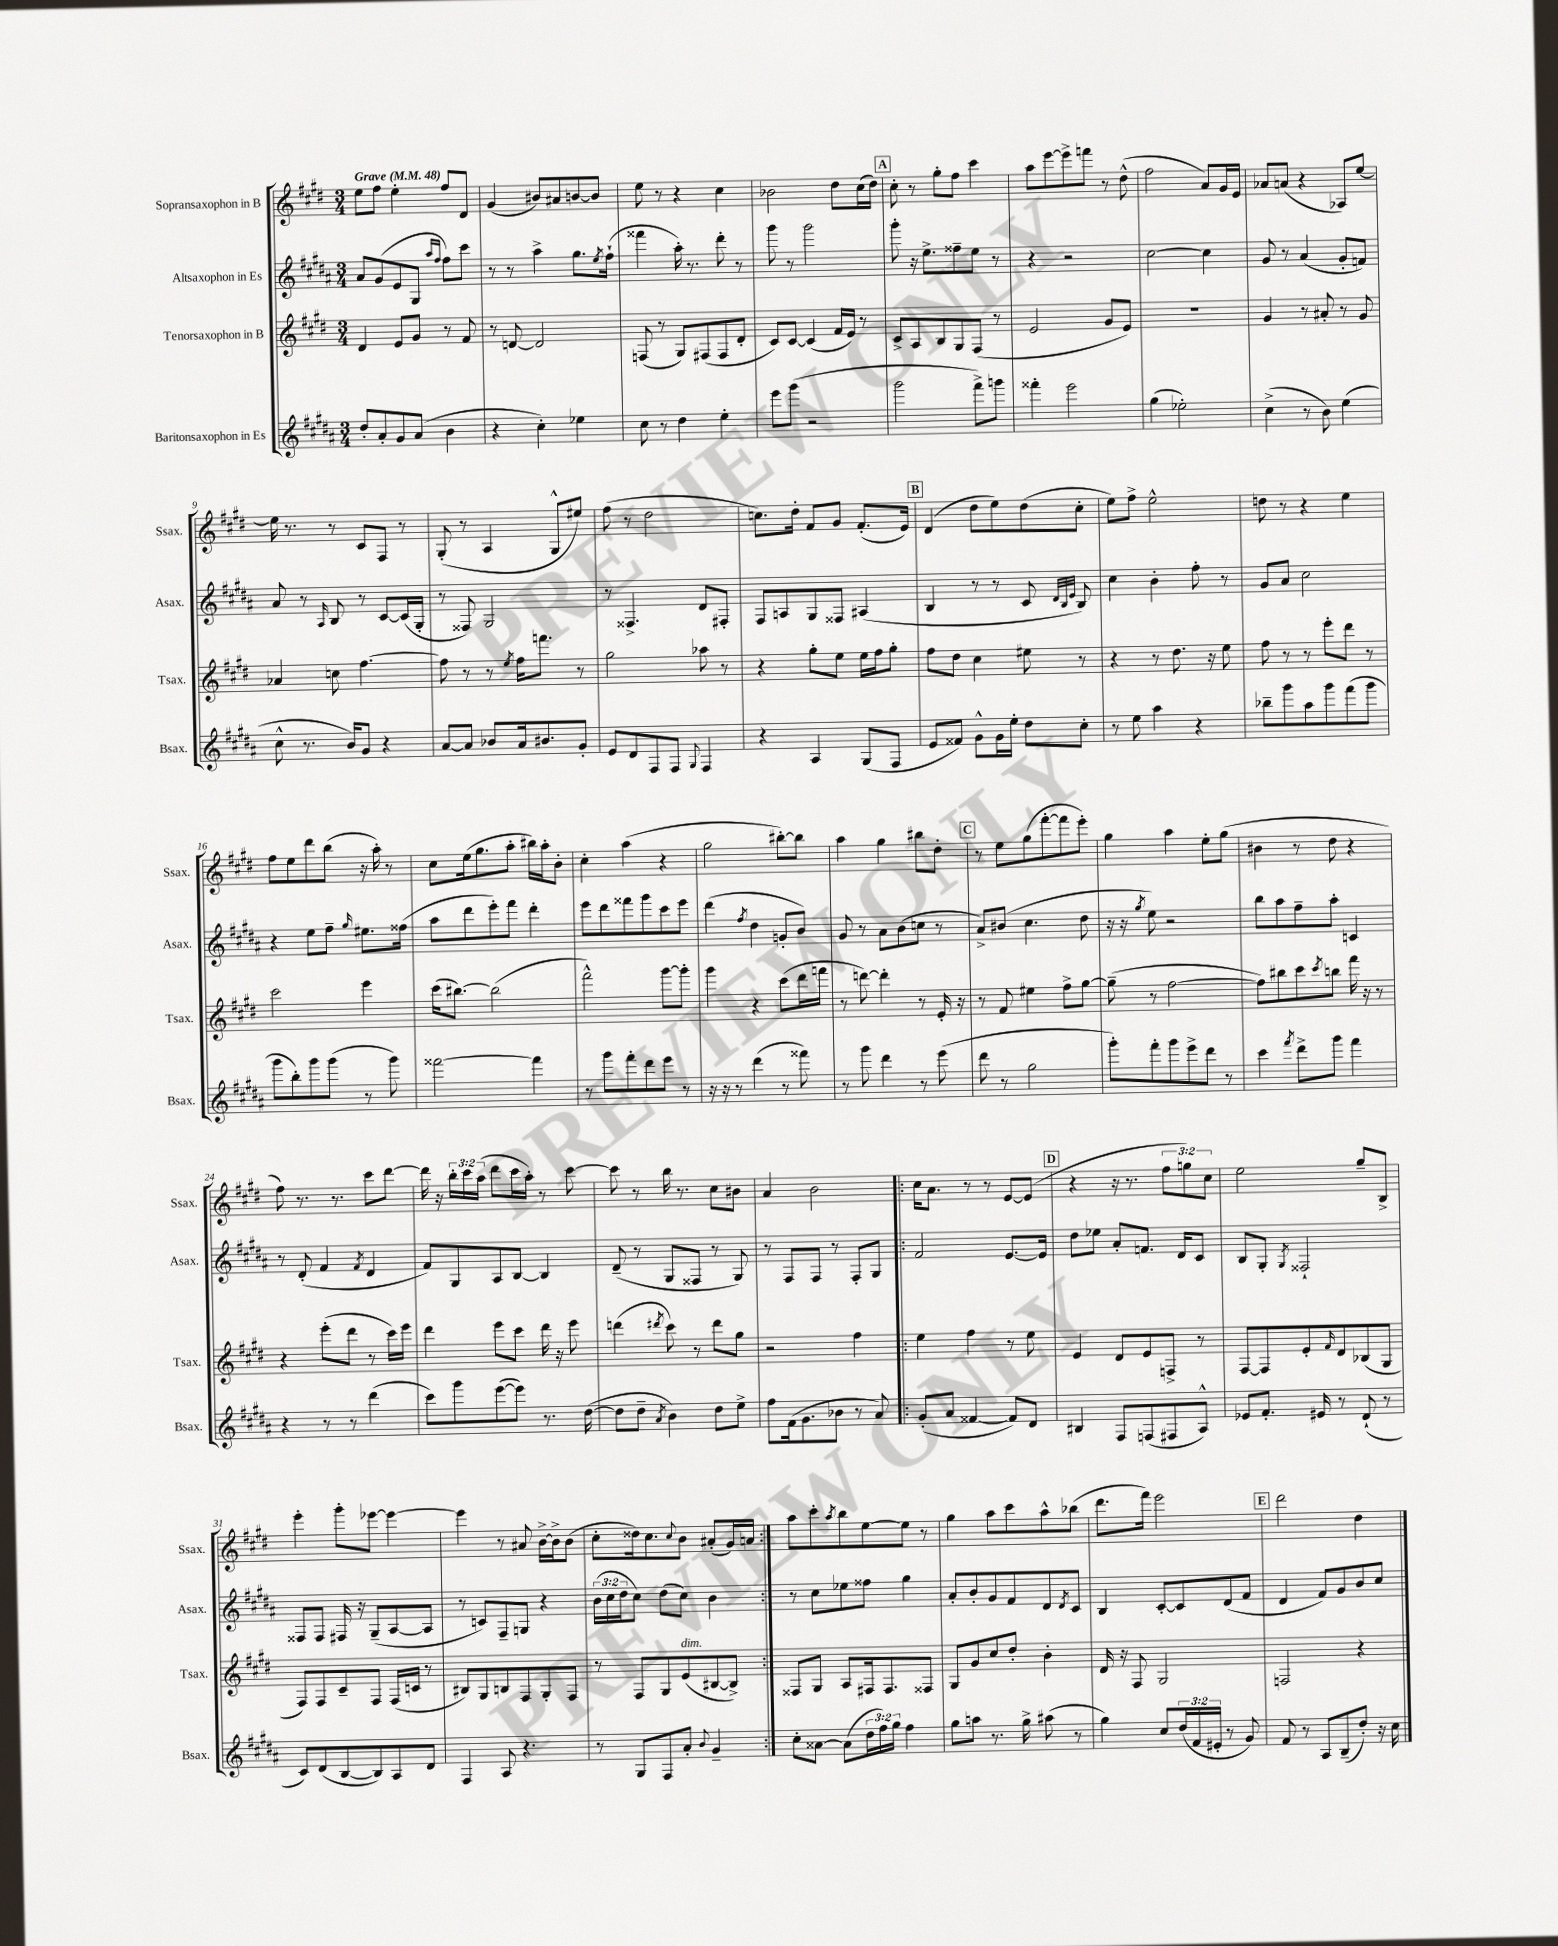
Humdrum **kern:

**kern	**kern	**kern	**kern
*part4	*part3	*part2	*part1
*staff4	*staff3	*staff2	*staff1
*I"Baritonsaxophon in Es	*I"Tenorsaxophon in B	*I"Altsaxophon in Es	*I"Sopransaxophon in B
*I'Bsax.	*I'Tsax.	*I'Asax.	*I'Ssax.
*clefG2	*clefG2	*clefG2	*clefG2
*k[f#c#g#d#a#]	*k[f#c#g#d#]	*k[f#c#g#d#a#]	*k[f#c#g#d#]
*M3/4	*M3/4	*M3/4	*M3/4
*MM48	*MM48	*MM48	*MM48
=1	=1	=1	=1
!	!	!	!LO:TX:a:B:t=Grave
8dd#'/L	4d#/	8a#/L	8ee\L
8a#'/	.	(8g#/	8ff#\J
8g#/	8e/L	8e/	4ee'\
(8a#/J	8g#/J	8G#/J	.
.	.	16qqaa#/LL	.
.	.	16qqff#/JJ	.
4b\	8r	8ff#\L)	8ff#/L
.	8f#/	8ccc#\J	8d#/J
=2	=2	=2	=2
4r	8r	8r	(4g#/
.	[8dn/	8r	.
4cc#'\)	2d/]	4aa#^\	8b#X/L)
.	.	.	8a#X/
4ee-X\	.	8.gg#\L	[8bn/
.	.	.	8b/J]
.	.	8qee/	.
.	.	(16ff#`\Jk	.
=3	=3	=3	=3
8cc#\	(8Fn/	4fff##X\	8ee\
8r	8r	.	8r
4dd#\	8G#/L)	16aa#'\)	4r
.	.	8.r	.
.	(8F#X/	.	.
4ee'\	8F#/	8ddd#'\	4cc#\
.	8d#'/J	8r	.
=4	=4	=4	=4
8eee\L	8c#/L)	8ggg#\	2b-X\
(8ggg#\J	[8c#/J	8r	.
2r	(4c#/]	2ggg#\	.
.	16f#/LL	.	8dd#\L
.	16e/JJ)	.	.
.	8r	.	(16cc#\L
.	.	.	16dd#\JJ)
!!LO:REH:place=s1:t=A
=5	=5	=5	=5
2ggg#\	8c#^/L	8ggg#'\	8cc#'\
.	8A/	16r	8r
.	.	8.ee^\L	.
.	8B/	.	8gg#'\L
.	8G#/	8ff##X~\	8ff#\J
8fff#^\L)	(8F#/J	8ee\J	4ccc#\
8gggn\J	8r	8r	.
=6	=6	=6	=6
4fff##X'\	2e/	4r	8aa\L
.	.	.	[8eee\
2eee\	.	2r	8eee^\]
.	.	.	8fffn\J
.	8g#/L	.	8r
.	8e/J)	.	(8dd#^^\
=7	=7	=7	=7
(4gg#\	2.r	[2cc#\	2ff#\
2ee-X'\)	.	.	.
.	.	4cc#\]	8a/L)
.	.	.	16g#/L
.	.	.	16e/JJ
=8	=8	=8	=8
(4cc#^\	4g#/	8g#/	8a-X/L
.	.	8r	(8an/J
8r	8r	(4a#/	4r
8b\)	8a#X'/	.	.
(4ee\	8r	8g#'/L	8A-X/L)
.	8g#/	8fn/J)	[8ee/J
!!LO:LB:g=z
=9	=9	=9	=9
8cc#^^\	4a-X/	8a#/	16ee\]
.	.	.	8.r
8.r	.	8r	.
.	.	16qqA#/	.
.	8ccn\	8B/	8r
16b/KL)	.	.	.
8g#/J	[4.ff#\	8r	8c#/L
4r	.	[8c#/L	8F#/J
.	.	(16c#/L]	8r
.	.	16G#'/JJ	.
=10	=10	=10	=10
[8a#/L	8ff#\]	8r	(8G#'/
8a#/J]	8r	8F##X/)	8r
8b-X/L	8r	2G#/	4A/
.	8qee/	.	.
16a#/k	16ff#\KL	.	.
8.b#X/	8.fffn\J	.	.
.	.	.	8G#^^/L
8g#'/J	8r	.	8ee#X/J)
=11	=11	=11	=11
8e/L	2gg#\	8r	(8ff#\
8d#/	.	4.F##X^/	8r
8F#/	.	.	2dd#\
8F#/J	.	.	.
8qqG#/	.	.	.
4F#/	8aa-X\	8d#/L	.
.	8r	8F#X'/J	.
=12	=12	=12	=12
4r	4r	8F#/L	8.ccn\L)
.	.	8An/	.
.	.	.	16dd#'\Jk
4A#/	8gg#'\L	8G#/	8f#/L
.	8ee\J	8F##X/J	8g#/J
(8G#/L	16ee\LL	(4A#X/	(8.f#'/L
.	16ff#\J	.	.
8F#/J	8gg#'\J	.	.
.	.	.	16e/Jk)
!!LO:REH:place=s1:t=B
=13	=13	=13	=13
8e/L	8ff#\L	4B/	(4d#/
8f##X/J)	8dd#\J	.	.
8g#^^\L	4cc#\	8r	8dd#\L
16g#\L	.	8r	8ee\)
16ee'\JJ	.	.	.
8dd#\L	8ee#X\	8c#/	(8dd#\
.	.	32qqd#/LLL	.
.	.	32qqB/	.
.	.	32qqe/JJJ	.
8cc#'\J	8r	8B/)	8cc#'\J
=14	=14	=14	=14
8r	4r	4cc#\	8ee\L)
8ee\	.	.	8ff#^\J
4aa#\	8r	4b'\	2ee^^\
.	8.dd#\	.	.
4r	.	8ff#'\	.
.	16r	.	.
.	8ee\	8r	.
=15	=15	=15	=15
8bb-X~\L	8ff#\	8g#/L	8ddn\
8ggg#\	8r	8a#/J	8r
8aa#\	8r	2cc#\	4r
8ggg#\	8eee'\L	.	.
(8fff#\	8ddd#\J	.	4ee\
8ggg#\J	8r	.	.
!!LO:LB:g=z
=16	=16	=16	=16
8ggg#\L	2ccc#\	4r	8ff#\L
8bb'\)	.	.	8ee\
8ggg#\	.	8ee\L	8ddd#\
(8ggg#\J	.	8ff#~\J	(8bb\J
.	.	16qqgg#/	.
8r	4eee\	8.ee#X\L	16r
.	.	.	16aa'\)
8ggg#\)	.	.	8r
.	.	(16ff##X\Jk	.
=17	=17	=17	=17
[2fff##X\	(16ccc#\KL	8aa#\L	8cc#\L
.	[8.bb#X\J)	.	.
.	.	8ddd#\	(16ee\k
.	.	.	8.gg#\
.	(2bb#\]	8eee'\)	.
.	.	8fff#\J	8aa'\J
4fff##\]	.	4ddd#'\	16bb#X\LL)
.	.	.	16aa'\J
.	.	.	8b'\J
=18	=18	=18	=18
8r	2fff#^^\)	8eee\L	4cc#'\
8ggg#\L	.	8ddd#\	.
8fff#'\	.	8fff##X\	(4aa\
8ddd#\	.	8ggg#\	.
8eee\J	[8ggg#\L	8ccc#\	4r
8r	8ggg#'\J]	8eee\J	.
=19	=19	=19	=19
16r	4ggg#\	(4ddd#\	2gg#\
16r	.	.	.
8r	.	.	.
.	.	8qff#/	.
(4ddd#\	4r	4dd#\	.
8r	(8ccc#\L	8gn'/L	[8bb#X'\L)
8fff##X\)	16ddd#\L	8b/J)	8bb#\J]
.	16fffn\JJ	.	.
=20	=20	=20	=20
8r	8r	8g#/	4aa\
8ggg#\	[8dddn\)	8r	.
4ddd#\	4ddd'\]	8a#\L	4gg#\
.	.	(8b\	.
8r	8r	8ccn\J	8bb#X\L
(8eee\	16e'/	8r	8dd#'\J
.	16r	.	.
!!LO:REH:place=s1:t=C
=21	=21	=21	=21
8ddd#\	8r	8a#^/L)	8r
8r	8f#/	(8b#X/J	8ee\L
2gg#\	4ee#X\	4.cc#\	(8gg#\
.	.	.	[8fff#'\
.	8ff#^\L	.	8fff#\]
.	[8gg#\J	8dd#\	8eee'\J)
=22	=22	=22	=22
8ggg#'\L)	(8gg#~\]	16r	4gg#\
.	.	16r	.
.	.	8qgg#/	.
8fff#'\	8r	8ee\)	.
8ggg#\	[2ff#\	2r	4aa\
8eee^\	.	.	.
8ddd#\J	.	.	8ee'\L
8r	.	.	(8gg#\J
=23	=23	=23	=23
4ccc#\	8ff#\L])	8bb\L	4b#X\
.	8bb#X\	8aa#\	.
8qfff#/	.	.	.
8ddd#^\L	8ccc#\	8ff#~\	8r
.	8qccc#/	.	.
8ggg#\J	8bbn\J	8aa#'\J	8dd#\
4fff#\	16fff#\	4cn/	4r
.	16r	.	.
.	8r	.	.
!!LO:LB:g=z
=24	=24	=24	=24
4r	4r	8r	8ff#\)
.	.	(8d#'/	8.r
8r	(8eee'\L	4f#/	.
.	.	.	8.r
8r	8ddd#\J	.	.
.	.	8qf#/	.
(4ddd#\	8r	4d#/	8ccc#\L
.	16ccc#\LL)	.	[8ddd#\J
.	16eee\JJ	.	.
=25	=25	=25	=25
8ccc#\L)	4ddd#\	8f#/L)	16ddd#\]
.	.	.	16r
8ggg#\	.	8G#/	24bb'\LL
.	.	.	24ccc#\
.	.	.	(24aa\JJ
([8eee\	8eee\L	8A#/	8ddd#\L
8eee\J])	8ccc#\J	[8B/J	16ccc#\L
.	.	.	16aa'\JJ)
8.r	16ddd#\	4B/]	8r
.	16r	.	.
.	8eee\	.	[8ccc#\
([16dd#\	.	.	.
=26	=26	=26	=26
8dd#\L]	(4dddn\	(8d#~/	8ccc#\]
8dd#~\J	.	8r	8r
8qa#/	8qddd#X/	.	.
4b\)	8ccc#\)	8G#/L	16bb\
.	.	.	8.r
.	8r	8F##X/J	.
8dd#\L	8ddd#\L	8r	8cc#\L
8ee^\J	8gg#\J	8G#/)	8b#X\J
=27	=27	=27	=27
8ff#\L	2r	8r	4a/
(16f#\k	.	8F#/L	.
8.g#\	.	.	.
.	.	8F#/J	2b\
8b-X\J	.	8r	.
8r	4ff#\	8F#'/L	.
8a#/)	.	8G#/J	.
=28!|:	=28!|:	=28!|:	=28!|:
(8g#'/L	4ee\	2f#/	16cc#\KL
.	.	.	8.a\J
8a#/J	.	.	.
[4f##X/	4ff#\	.	8r
.	.	.	8r
8f##/L])	8r	[8.e/L	[8e/L
8d#/J	8ee\	.	(8e/J]
.	.	16e/Jk]	.
!!LO:REH:place=s1:t=D
=29	=29	=29	=29
4B#X/	4e/	8dd#\L	4r
.	.	8ee-X\J	.
8F#/L	8d#/L	8a#'/L	16r
.	.	.	8.r
(8Fn/	8e/	8.fn/J	.
8F#X/	8Fn^/J	.	12ff#\L
.	.	16d#/KL	.
.	.	.	12ggn\)
8A#^^/J)	8r	8c#/J	.
.	.	.	12cc#\J
=30	=30	=30	=30
8e-X/L	[8F#/L	8B/L	2ee\
8.f#'/J	8F#/]	8G#'/J	.
.	.	8qG#/	.
.	8e'/	2F##X`/	.
16e#X/	.	.	.
.	16qqf#/	.	.
8r	8d#/	.	.
(8d#`/	(8B-X/	.	8gg#~/L
8r	8G#/J	.	8B^/J
!!LO:LB:g=z
=31	=31	=31	=31
8c#/L)	8F#/L)	8F##X/L	4eee'\
(8d#/	8F#/	8F##/J	.
[8B/	8c#~/	16F#X/	8ggg#'\L
.	.	16r	.
8B/])	8F#/J	(8G#~/L	[8eee-X\J
8A#/	(16F#/LL	[8A#/	4eee-\_
.	16cn/JJ	.	.
8d#/J	8r	8A#/J]	.
=32	=32	=32	=32
4F#/	8B#X/L)	8r	4eee-\]
.	8G#/	8cn/L)	.
8A#/	8Bn/	8F#~/	8r
4.r	8F#/	8Gn/J	8a#X/
.	8G#'/	4r	[16b^\LL
.	.	.	16b^\J]
.	8F#/J	.	(8b\J
=33	=33	=33	=33
8r	8r	(24b\LL	8cc#'\L
.	.	24cc#\	.
.	.	24dd#\J	.
8G#/L	8F#/L	8cc#\J)	16dd##X\k)
.	.	.	8.cc#\
8F#/	8G#/	(8dd#\L	.
.	.	.	8qqcc#/
!	!LO:TX:a:i:t=dim.	!	!
8a#'/J	(8e/	8cc#\J)	8b\J
8qqb/	.	.	.
4g#~/	[8B#X/	4b\	(8a#X'/L
.	8B#^/J])	.	16g#/L)
.	.	.	16an/JJ
=34:|!	=34:|!	=34:|!	=34:|!
8cc#'\L	8F##X/L	8r	8aa\L
[8a##X\J	8G#/J	8cc#\L	8ccc#'\
.	.	.	8qaa/
(8a##\L]	8A/L	8ee-X\	8bb\
24dd#\L	16F#X/k	8ff##X\J	[8ee\
24ff#\)	.	.	.
.	8.F#/	.	.
24gg#\JJ	.	.	.
4ff#\	.	4gg#\	8ee\J]
.	8F##X/J	.	8r
=35	=35	=35	=35
8gg#\L	8G#/L	8a#'/L	4gg#\
8aan\J	8g#/	8b'/	.
8.r	8cc#/	8g#/	8aa\L
.	8dd#'/J	8f#/	8ccc#\
16gg#^\	.	.	.
(8aa#X\	4b'\	8d#/	8aa^^\
.	.	8qd#/	.
8r	.	8c#/J	(8bb-X\J
=36	=36	=36	=36
4gg#\)	16d#/	4B/	8.ddd#\L
.	16r	.	.
.	8F#/	.	.
.	.	.	16fff#\Jk)
8cc#/L	2G#/	[8c#'/L	2eee\
(24dd#/L	.	8c#/]	.
24f#/	.	.	.
24e#X'/JJ	.	.	.
8r	.	(8d#/	.
8g#/)	.	8f#/J	.
!!LO:REH:place=s1:t=E
=37	=37	=37	=37
8f#/	2Fn/	4d#/	2ddd#\
8r	.	.	.
8A#/L	.	8f#/L)	.
(8B~/	.	8g#/	.
8dd#'/J)	4r	8b/	4dd#\
16r	.	8cc#/J	.
16cc#\	.	.	.
==	==	==	==
*-	*-	*-	*-
